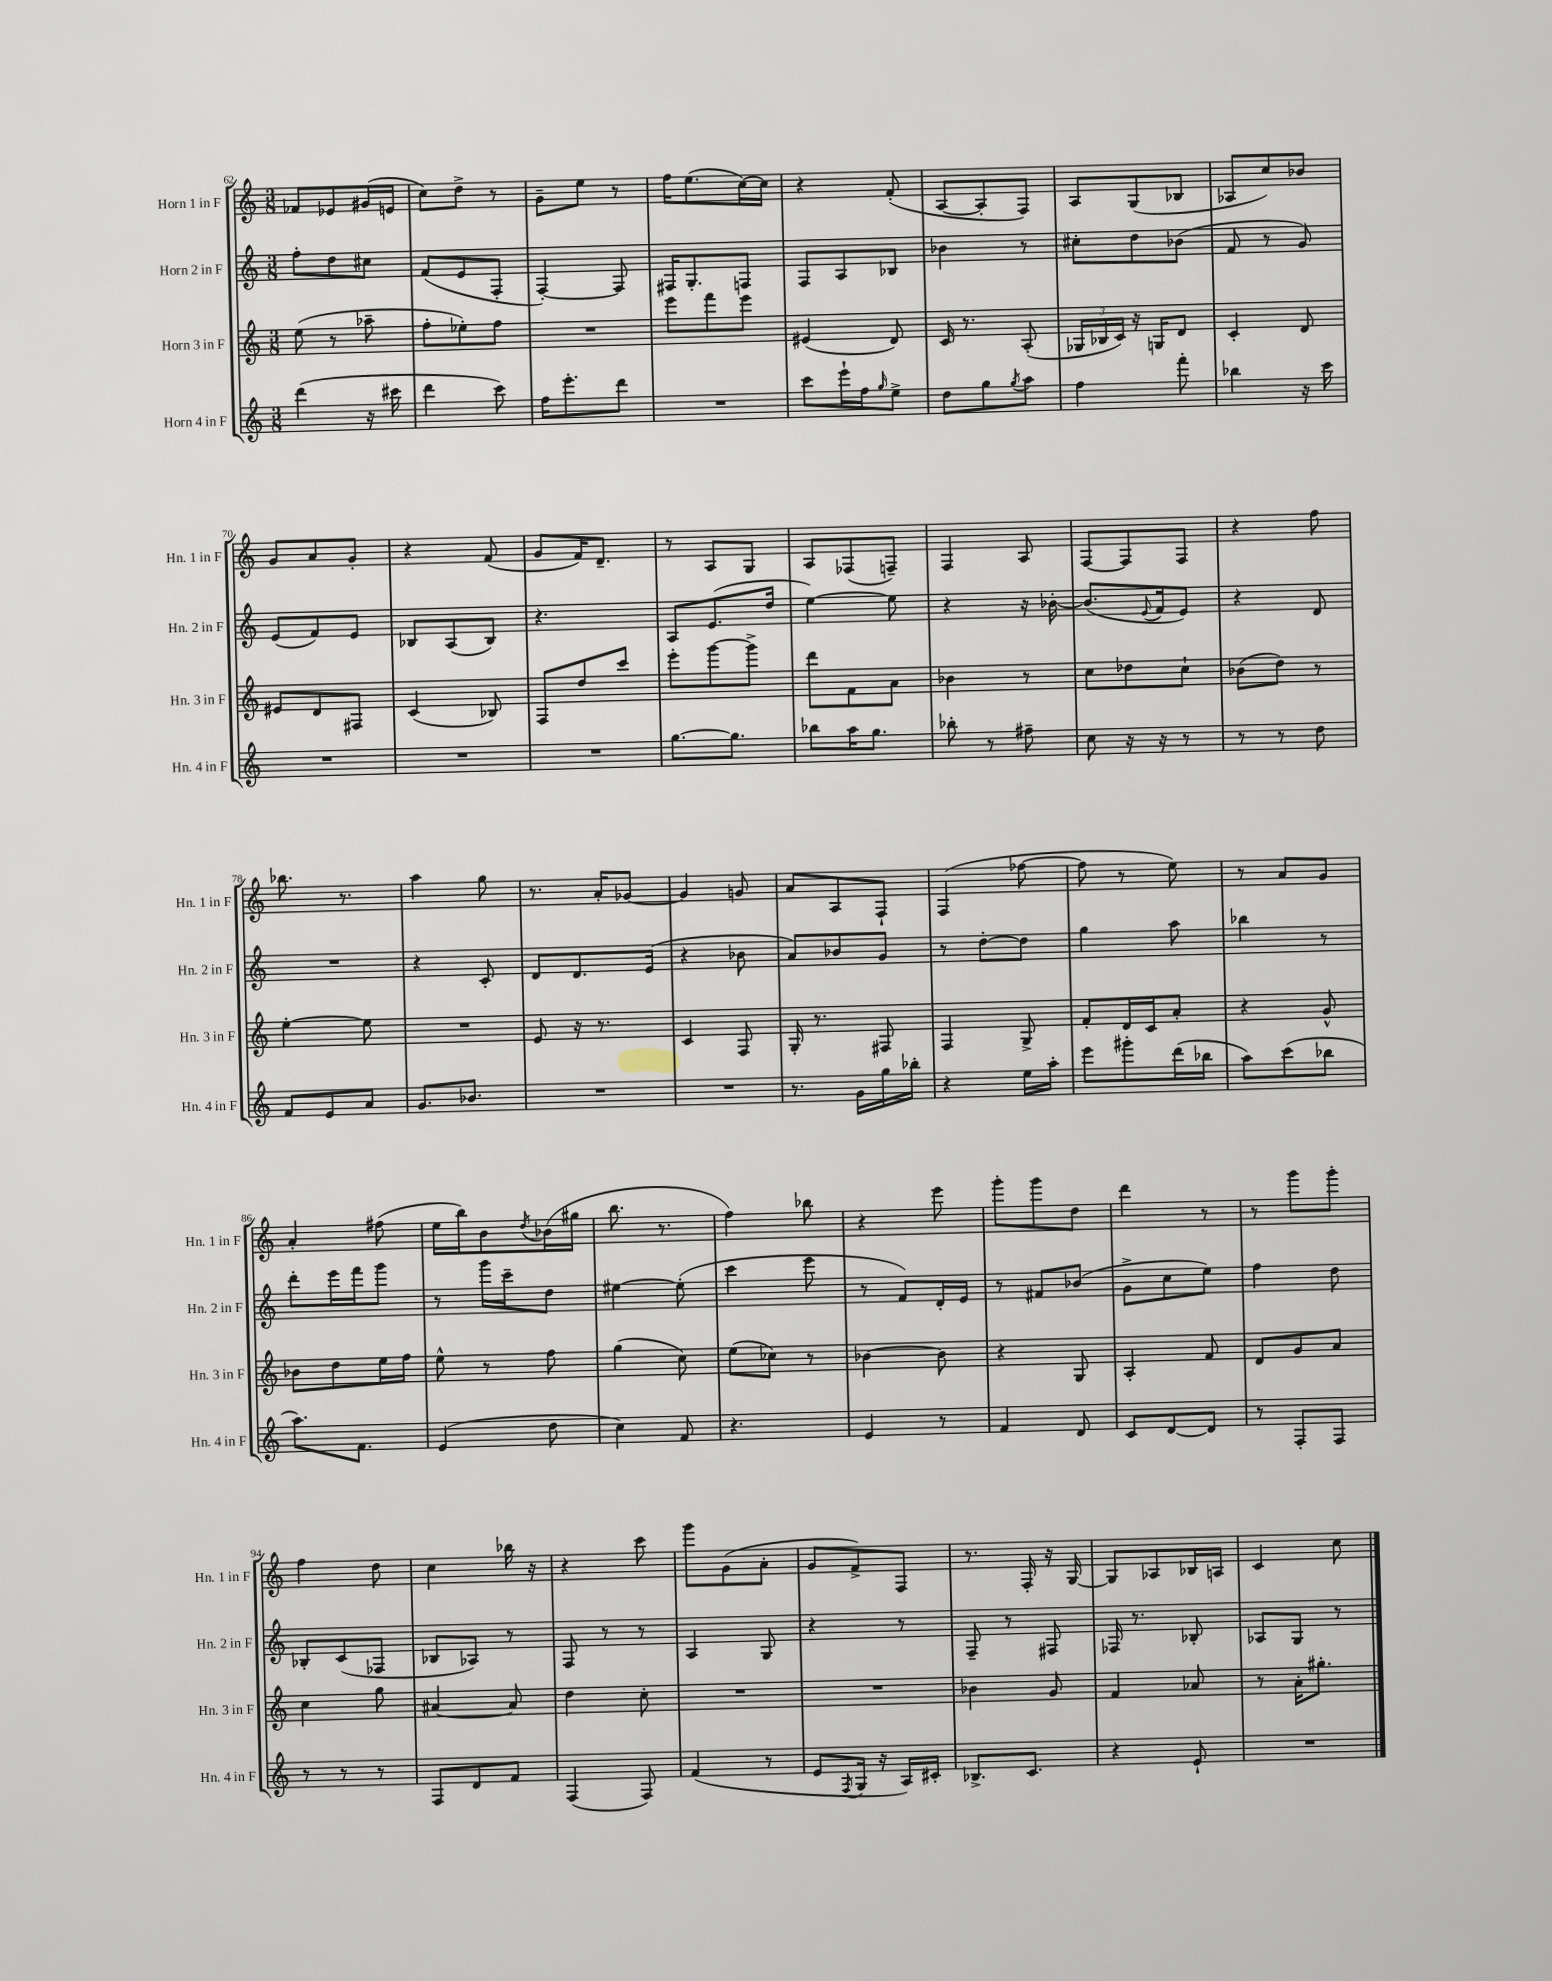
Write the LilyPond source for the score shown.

<<
\new StaffGroup <<
\new Staff = "s0" \with { instrumentName = "Horn 1 in F" shortInstrumentName = "Hn. 1 in F" } {
    \clef treble \key c \major \numericTimeSignature \time 3/8
    fes'8 ees'8 gis'16( e'16 |
    c''8) d''8-> r8 |
    g'8-- e''8 r8 |
    f''16 e''8.( c''16~) c''16 |
    r4 f'8-.( |
    a8~ a8-. f8) |
    a8 g8( bes8 |
    aes8 c''8) bes'8 |
    g'8 a'8 g'8-. |
    r4 f'8( |
    g'8 f'16) d'8.-- |
    r8 a8 g8 |
    a8 fes8( f8--) |
    f4 a8 |
    f8~ f8 f8 |
    r4 f''8 |
    bes''8. r8. |
    a''4 g''8 |
    r8. a'16-. ges'8~ |
    ges'4 g'8 |
    a'8 a8 f8-! |
    f4( fes''8~ |
    fes''8 r8 e''8) |
    r8 a'8 g'8 |
    a'4-. fis''8( |
    e''16 b''16) b'8 \acciaccatura { d''8 } bes'16( gis''16 |
    b''8. r8. |
    f''4) bes''8 |
    r4 e'''8 |
    g'''8-. g'''8 d''8 |
    d'''4 r8 |
    r8 g'''8 g'''8-. |
    f''4 d''8 |
    c''4 bes''16 r16 |
    r4 c'''8 |
    g'''8 g'8( a'8-. |
    g'8 f'8->) f8 |
    r8. f16-. r16 g16~ |
    g8 aes8 bes16 a16 |
    c'4 c''8 \bar "|." |
}
\new Staff = "s1" \with { instrumentName = "Horn 2 in F" shortInstrumentName = "Hn. 2 in F" } {
    \clef treble \key c \major \numericTimeSignature \time 3/8
    f''8-. d''8 cis''8 |
    f'8( e'8 f8-. |
    f4~-.) f8 |
    fis16 g8.-. f8 |
    f8 a8 bes8 |
    bes'4 r8 |
    cis''8-. d''8 bes'8( |
    f'8 r8 g'8) |
    e'8( f'8) e'8 |
    bes8 a8( bes8) |
    r4. |
    a8 e'8.( d''16 |
    e''4~) e''8 |
    r4 r16 bes'16~-. |
    bes'8.( \appoggiatura { e'8 } f'16 e'8) |
    r4 d'8 |
    R4. |
    r4 c'8-. |
    d'8 d'8. e'16( |
    r4 bes'8 |
    a'8) bes'8 g'8 |
    r8 d''8~-. d''8 |
    g''4 a''8 |
    bes''4 r8 |
    d'''8-. e'''16 f'''16 g'''8 |
    r8 g'''16 c'''16-- d''8 |
    eis''4~ eis''8-.( |
    c'''4 e'''8 |
    r8 f'8) d'16-. e'16 |
    r8 fis'8 bes'8( |
    g'8-> c''8 e''8) |
    f''4 d''8 |
    bes8-. c'8( fes8 |
    bes8 aes8) r8 |
    f8 r8 r8 |
    a4 g8 |
    r4 r8 |
    f8-- r8 fis8 |
    fes16 r8. bes8-. |
    aes8 g8 r8 \bar "|." |
}
\new Staff = "s2" \with { instrumentName = "Horn 3 in F" shortInstrumentName = "Hn. 3 in F" } {
    \clef treble \key c \major \numericTimeSignature \time 3/8
    e''8( r8 aes''8-- |
    f''8-. ees''8-.) f''8 |
    R4. |
    e'''8 f'''8 e'''8 |
    eis'4( d'8) |
    c'16 r8. a8-.( |
    \tuplet 3/2 { ges16 bes16 c'16) } r16 g16 d'8 |
    c'4-. d'8 |
    eis'8 d'8 fis8 |
    c'4( bes8) |
    f8 d''8 c'''8 |
    e'''8-. g'''8~ g'''8-> |
    d'''8 f'8 a'8 |
    bes'4 r8 |
    c''8 des''8 c''8-! |
    bes'8( d''8) r8 |
    e''4~-. e''8 |
    R4. |
    e'8 r16 r8. |
    c'4 f8 |
    g16-. r8. fis8 |
    f4 g8-> |
    f'8-. d'16 c'16 a'8-. |
    r4 g'8-^ |
    bes'8 d''8 e''16 f''16 |
    e''8-^ r8 f''8 |
    g''4( c''8) |
    e''8( ces''8) r8 |
    bes'4~ bes'8 |
    r4 g8 |
    a4-. f'8 |
    d'8 g'8 a'8 |
    c''4 g''8 |
    ais'4~ ais'8 |
    d''4 c''8-. |
    R4. |
    R4. |
    bes'4 g'8 |
    f'4 aes'8 |
    r8 a'16-. gis''8.-. \bar "|." |
}
\new Staff = "s3" \with { instrumentName = "Horn 4 in F" shortInstrumentName = "Hn. 4 in F" } {
    \clef treble \key c \major \numericTimeSignature \time 3/8
    d'''4( r16 cis'''16 |
    d'''4 c'''8) |
    f''16 e'''8.-. d'''8 |
    R4. |
    c'''8 e'''16-! f''16 \grace { g''16 } e''8-> |
    d''8 g''8 \acciaccatura { g''8 } a''8 |
    f''4 f'''8-. |
    bes''4 r16 c'''16 |
    R4. |
    R4. |
    R4. |
    g''8.~ g''8. |
    bes''8 a''16 g''8. |
    bes''8-. r8 fis''8-- |
    c''8 r16 r16 r8 |
    r8 r8 d''8 |
    f'8 e'8 a'8 |
    g'8. bes'8. |
    R4. |
    R4. |
    r8. g'16 g''16 bes''16-. |
    r4 e''16 a''16-. |
    e'''8 gis'''8-. d'''16( bes''16 |
    a''8) c'''8( bes''8 |
    a''8.) f'8. |
    e'4( d''8 |
    c''4) f'8 |
    r4. |
    e'4 r8 |
    f'4 d'8 |
    c'8 d'8~ d'8 |
    r8 f8-. f8 |
    r8 r8 r8 |
    f8 d'8 f'8 |
    f4( f8) |
    f'4( r8 |
    e'8 \acciaccatura { f8 } g16 r16 a16) cis'16-. |
    bes8.-> c'8. |
    r4 e'8-! |
    R4. \bar "|." |
}
>>
>>
\layout { \context { \Score currentBarNumber = #62 } }
